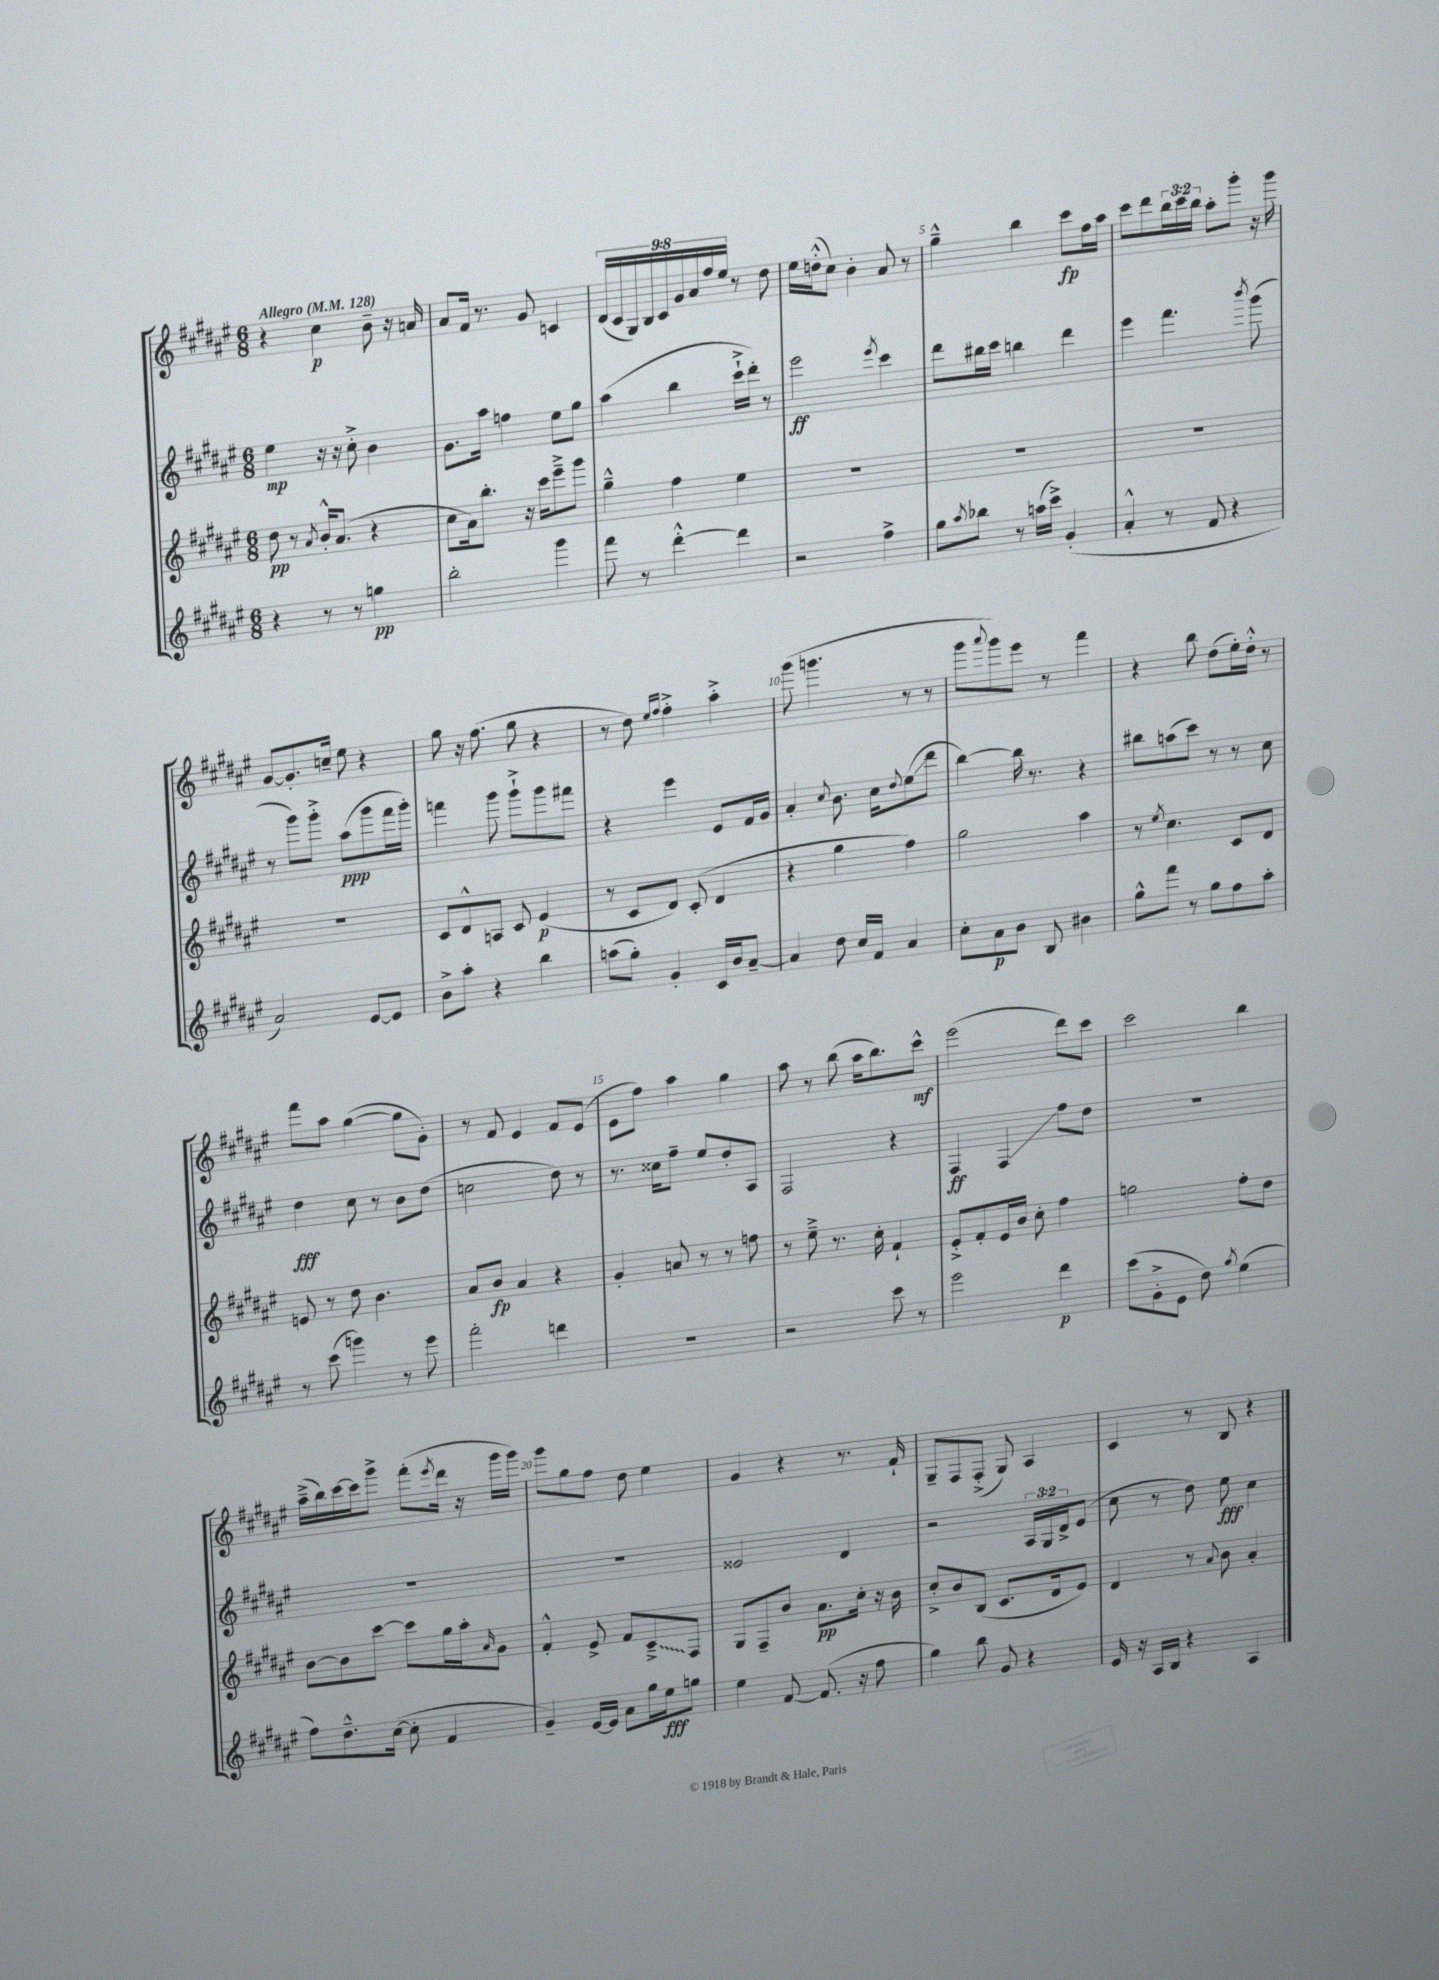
<<
\new StaffGroup <<
\new Staff = "s0" {
    \clef treble \key fis \major \numericTimeSignature \time 6/8 \override Staff.TupletNumber.text = #tuplet-number::calc-fraction-text \tempo "Allegro" 4 = 128
    r4 cis''4\p b'8-- r16 a'16 |
    ais'8 fis'16 r8. gis'8 c'4 |
    \tuplet 9/8 { dis'16( cis'16 gis16) b16 cis'16 gis'16 ais'16 fis''16 eis''16 } r8 dis''8 |
    eis''16 d''16-.-^( cis''8) b'4-. ais'8 r8 |
    gis''4---^ b''4 cis'''8\fp fis''16 ais''16 |
    cis'''8 dis'''8 \tuplet 3/2 { b''16 cis'''16 b''16 } ais''8-. gis'''8-. r16 gis'''16 |
    gis'8~ gis'8.-. c''16-- eis''8 r4 |
    gis''8 r16 fis''8.( gis''8 r4 |
    r8 dis''8) \grace { eis''16 fis''16 } fis''4-.-> ais''4-.-> |
    gis'''8( g'''4. r8 r8 |
    gis'''8 \appoggiatura { ais'''8 } gis'''8) eis'''8 r8 fis'''4 |
    r4 b''8 dis''8( eis''16-.) dis''16-.-^ r8 |
    fis'''8 ais''8 gis''4~( gis''8 gis'8-.) |
    r8 fis'8 eis'4 fis'8 eis'8( |
    eis'8 fis''8) ais''4 gis''4 |
    ais''8 r8 b''8( ais''16 b''8.) cis'''8-^\mf |
    eis'''2( dis'''8) cis'''8 |
    cis'''2 b''4 |
    ais''16--->( b''16) cis'''16~ cis'''16 gis'''8-> fis'''8-.( \acciaccatura { eis'''8 } dis'''16 r16 gis'''16 gis'''16) |
    gis'''8 gis''8 fis''8 dis''8 eis''4 |
    gis'4 r4 r8. fis'16-! |
    gis8-- fis8 fis8-.->( gis8) ais4 |
    cis'4 r8 b8 r4 \bar "|." |
}
\new Staff = "s1" {
    \clef treble \key fis \major \numericTimeSignature \time 6/8 \override Staff.TupletNumber.text = #tuplet-number::calc-fraction-text
    eis''4\mp r16 r16 cis''8-.-> b'4 |
    gis'8. ais''16 f''4 eis''8 gis''8 |
    ais''4( b''4 cis'''16-!-> dis'''16-.) r8 |
    eis'''2\ff \acciaccatura { eis'''8 } cis'''4 |
    dis'''8 bis''16 cis'''16 b''4 dis'''4 |
    eis'''4 fis'''4. \acciaccatura { b'''8 } gis'''8( |
    r8 gis'''8) gis'''8-.-> ais''8\ppp( gis'''8 fis'''16 gis'''16-.) |
    f'''4 gis'''8 gis'''8-!-> gis'''8 fis'''8 |
    r4 eis'''4 eis'8 fis'16 gis'16 |
    ais'4-. \appoggiatura { cis''8 } b'8. cis''16 \appoggiatura { dis''8 } eis''8\glissando( dis'''8 |
    b''4~) b''16 r8. r4 |
    bis''8 a''8( cis'''8) r8 r8 cis''8 |
    dis''4\fff cis''8 r8 b'8 dis''8( |
    c''2 dis''8) r8 |
    r8. cisis''16 fis''8-- eis''8 dis''8-. ais8 |
    fis2 r4 |
    fis4\ff fis4\glissando fis''8 dis''8 |
    R2. |
    R2. |
    R2. |
    eisis'2 dis'4 |
    r2 \tuplet 3/2 { ais16 gis16 dis'16-> } eis'8( |
    cis''8 r8 dis''8) eis''8\fff cis''4 \bar "|." |
}
\new Staff = "s2" {
    \clef treble \key fis \major \numericTimeSignature \time 6/8
    dis''8\pp r8 \acciaccatura { ais'8 } b'16-.-^ ais'8.( r4 |
    cis''8 ais'16) b''8.-. r16 cis'''16 eis'''8---> gis'''8 |
    gis''4---^ fis''4 eis''4 |
    R2. |
    R2. |
    R2. |
    R2. |
    cis'8 dis'8-^ a8 cis'8 eis'4\p( |
    r8 cis'8 dis'8) cis'8-.( dis'4 |
    r4 gis''4 fis''4) |
    gis''2 ais''4 |
    r8 \acciaccatura { eis''8 } cis''4. cis'8 dis'8 |
    e'8 r8 dis''8 b'4. |
    ais'8 b'8\fp ais'4 r4 |
    gis'4-. a'8 r8 r8 f''8 |
    r8 eis''8---> r8. cis''16-. fis'4-! |
    eis'8-.-> fis'8-. eis'16 b'16 cis''8-. fis''4 |
    g''2 fis''8-. dis''8 |
    b'8~ b'8 cis'''8~ cis'''8 gis''16 ais''16-. \grace { ais'16 } gis'8 |
    fis'4-.-^ eis'8-> fis'8 \once \override Glissando.style = #'zigzag cis'8--->\glissando fis8 |
    gis8 fis8-- b'8 ais'8.\pp cis''16-. r16 b'16 |
    cis''8-.-> b'8 b8( cis'8. dis'16 eis'8) |
    dis'4 r8 \appoggiatura { ais'8 } b'8 ais'4-. \bar "|." |
}
\new Staff = "s3" {
    \clef treble \key fis \major \numericTimeSignature \time 6/8
    r4 r8 r8 g''4\pp |
    b''2-. gis'''4 |
    fis'''8 r8 dis'''4~-.-^ dis'''4 |
    r2 fis''4-> |
    gis''8 \acciaccatura { ais''8 } bes''8 r8 a''16( cis'''16->) gis'4-.( |
    ais'4-.-^ r8 fis'8 r4 |
    ais'2) eis'8~ eis'8 |
    b'8-> ais''8-. r4 b''4 |
    a''8( gis''8-.) gis'4-. cis'16 b'16 ais'8~-- |
    ais'4 dis''8 cis''16 fis'16 ais'4 |
    cis''8-. ais'8\p b'8 b8 bis'4 |
    gis''8-^ fis'''8 r8 gis''8 fis''8 ais''8-. |
    r8 cis'''8( g'''4) r8 eis'''8 |
    fis'''2-. d'''4 |
    R2. |
    r2 cis'''8 r8 |
    eis'''2 dis'''4\p |
    cis'''8( gis'8-.-> eis'8 dis''8) \acciaccatura { gis''8 } eis''4( |
    fis''8) dis''8.---^ cis''16~( cis''8-. fis'4 |
    gis'4--) eis'16~ eis'16 ais'8 gis''16 eis''16\fff g''8 |
    eis''4 fis'8~ fis'8.( r16 fis''8 |
    gis''4) b''8 gis'8 r4 |
    eis'16 r16 ais16 b16 r4 ais4 \bar "|." |
}
>>
>>
\layout { \context { \Score \override BarNumber.break-visibility = ##(#f #t #t) barNumberVisibility = #(every-nth-bar-number-visible 5) } }
